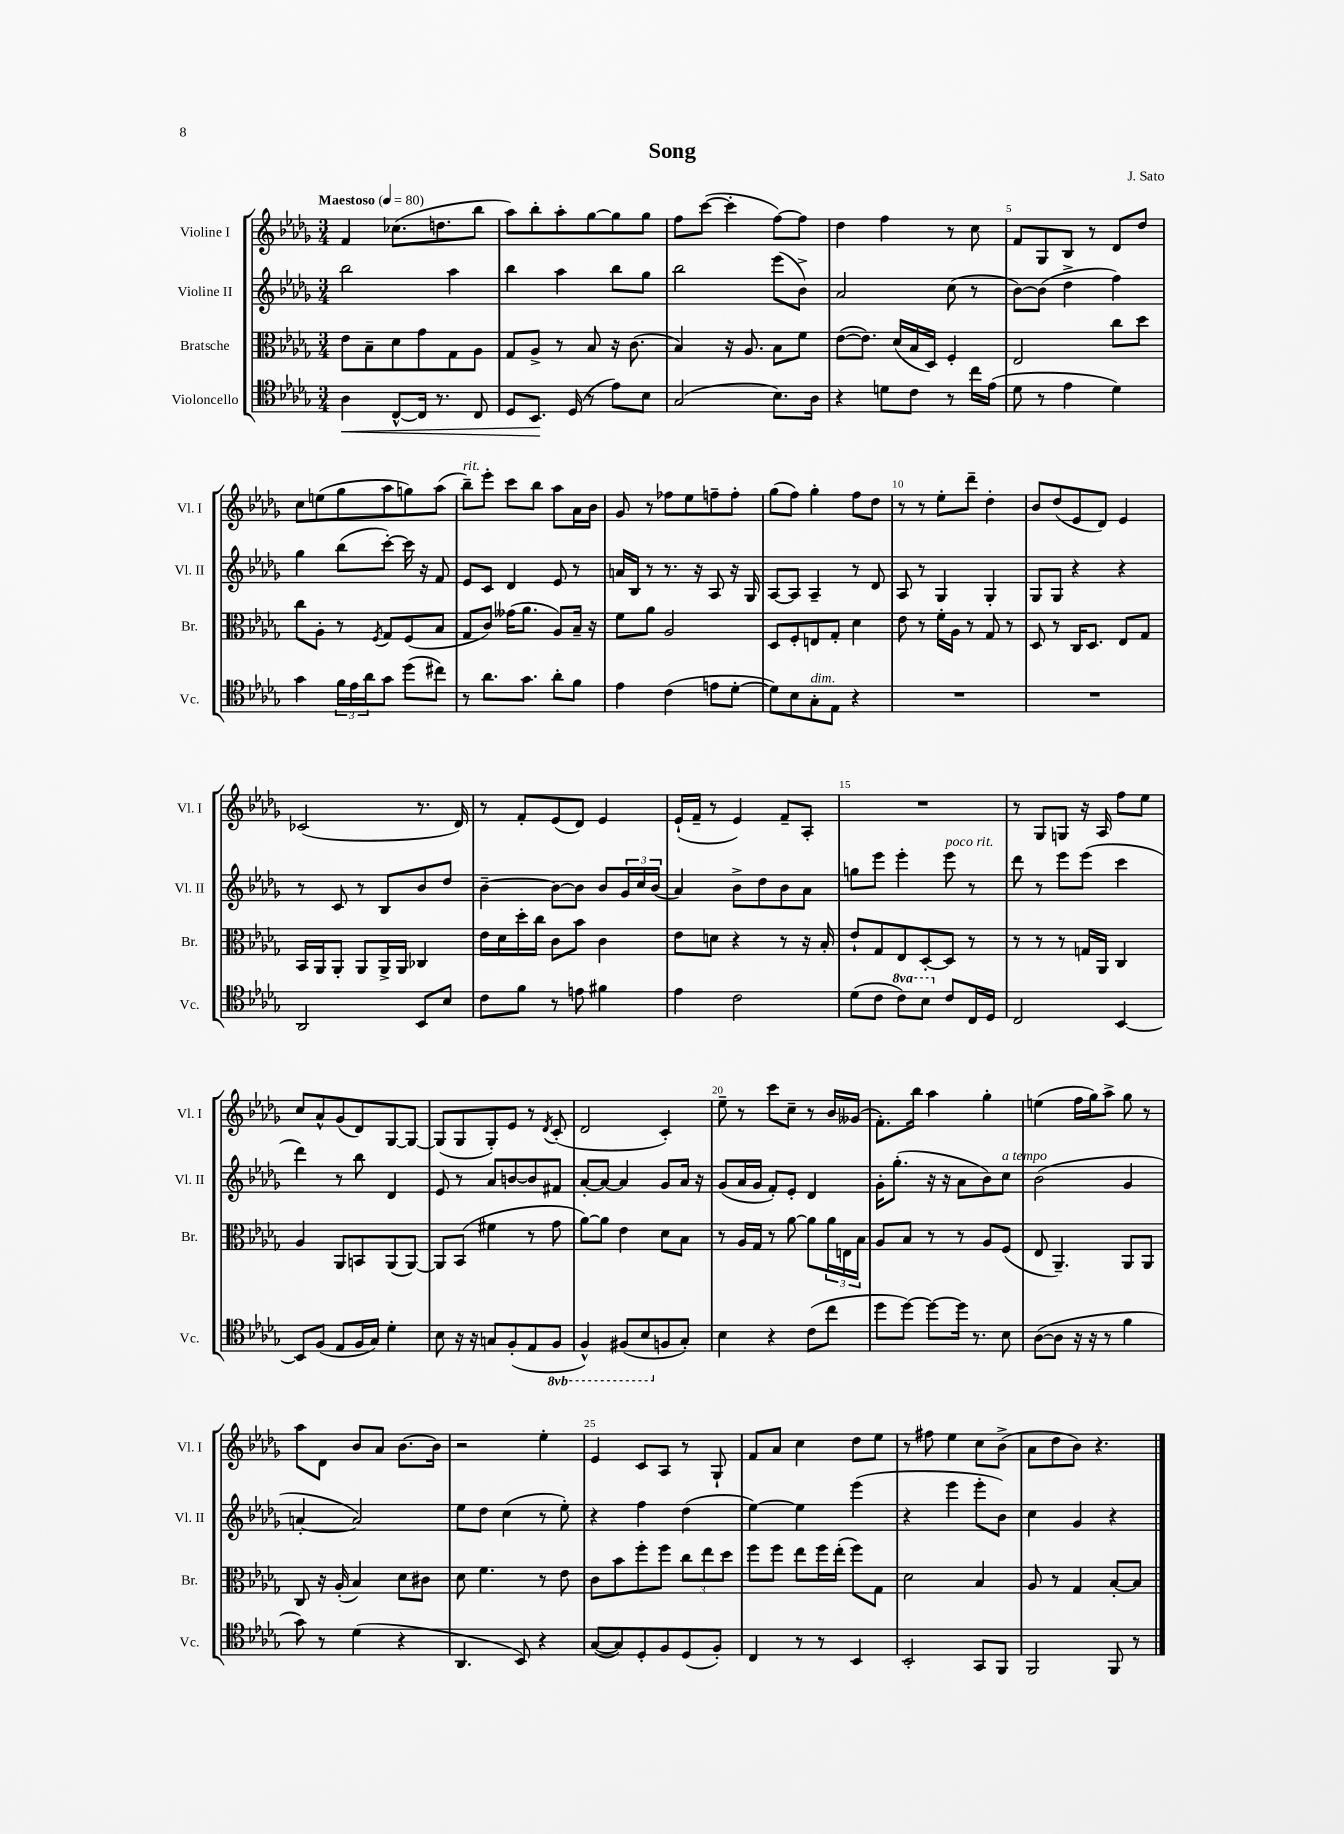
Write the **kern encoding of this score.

**kern	**dynam	**kern	**kern	**kern
*part4	*part4	*part3	*part2	*part1
*staff4	*staff4	*staff3	*staff2	*staff1
*I"Violoncello	*	*I"Bratsche	*I"Violine II	*I"Violine I
*I'Vc.	*	*I'Br.	*I'Vl. II	*I'Vl. I
*clefC4	*	*clefC3	*clefG2	*clefG2
*k[b-e-a-d-g-]	*	*k[b-e-a-d-g-]	*k[b-e-a-d-g-]	*k[b-e-a-d-g-]
*M3/4	*	*M3/4	*M3/4	*M3/4
*MM80	*	*MM80	*MM80	*MM80
=1	=1	=1	=1	=1
!	!	!	!	!LO:TX:a:B:t=Maestoso
!	!LO:HP:b	!	!	!
4A-\	<	8e-\L	2bb-\	4f/
.	.	8B-~\	.	.
[8C^^/L	.	8d-\	.	(8.cc-X\L
16C/Jk]	.	8g-\	.	.
8.r	.	.	.	8.ddn\
.	.	8G-\	4aa-\	.
8C/	.	8A-\J	.	8bb-\J
=2	=2	=2	=2	=2
8D-/L	.	8G-/L	4bb-\	8aa-\L)
8.BB-/J	.	8A-^/J	.	8bb-'\
.	.	8r	4aa-\	8aa-'\
(16D-/	[	.	.	.
8r	.	8B-/	.	[8gg-\
8e-\L)	.	16r	8bb-\L	8gg-\]
.	.	(8.c\	.	.
8B-\J	.	.	8gg-\J	8gg-\J
=3	=3	=3	=3	=3
(2G-/	.	4B-/)	2bb-\	8ff\L
.	.	.	.	([8ccc\J
.	.	16r	.	4ccc'\]
.	.	8.A-/	.	.
8.B-\L)	.	8B-\L	(8eee-\L	[8ff\L)
.	.	8f\J	8b-^\J)	8ff\J]
16A-\Jk	.	.	.	.
=4	=4	=4	=4	=4
4r	.	([8e-\L	2a-/	4dd-\
.	.	8.e-\J])	.	.
8dn\L	.	.	.	4ff\
.	.	(16d-/LL	.	.
8c\J	.	16B-/	.	.
.	.	16D-/JJ)	.	.
8r	.	4F'/	(8cc\	8r
16cc\LL	.	.	8r	8cc\
(16e-\JJ	.	.	.	.
=5	=5	=5	=5	=5
8d-\	.	2E-/	[8b-\L)	8f/L
8r	.	.	(8b-\J]	8G-/
4e-\	.	.	4dd-^\	8B-/J
.	.	.	.	8r
4d-\)	.	8cc\L	4ff\)	8d-/L
.	.	8dd-\J	.	8dd-/J
!!LO:LB:g=z
=6	=6	=6	=6	=6
4g-\	.	8cc\L	4gg-\	8cc\L
.	.	8A-'\J	.	(8een\
24f\LL	.	8r	(8bb-\L	8gg-\
24e-\	.	.	.	.
24a-\J	.	.	.	.
.	.	8qF/	.	.
8g-\J	.	8G-/L	[8ccc'\J)	8aa-\
(8dd-\L	.	(8F/	16ccc\]	8ggn\)
.	.	.	16r	.
8cc#X\J)	.	8B-/J	8f/	(8aa-\J
=7	=7	=7	=7	=7
!	!	!	!	!LO:TX:a:i:t=rit.
8r	.	8G-/L	8e-/L	8bb-~\L)
8.a-\L	.	8c/J)	8c/J	8eee-'\J
.	.	(16g--X\KL	4d-/	8ccc\L
8.g-\J	.	8.a-\J	.	.
.	.	.	.	8bb-\J
8a-'\L	.	8A-/L)	8e-/	8aa-\L
8f\J	.	16B-~/Jk	8r	16a-\L
.	.	16r	.	16b-\JJ
=8	=8	=8	=8	=8
4e-\	.	8f\L	16an/LL	8g-/
.	.	.	16B-/JJ	.
.	.	8a-\J	8r	8r
(4c\	.	2A-/	8.r	8ff-X\L
.	.	.	.	8ee-\
.	.	.	16r	.
8en\L	.	.	8A-/	8ffn~\
[8d-'\J	.	.	16r	8ff'\J
.	.	.	16G-/	.
=9	=9	=9	=9	=9
8d-\L])	.	8D-/L	[8A-/L	(8gg-\L
8B-\	.	8F'/	8A-/J]	8ff\J)
!LO:TX:a:i:t=dim.	!	!	!	!
8G-'\	.	8En/	4A-~/	4gg-'\
8E-\J	.	8G-'/J	.	.
4r	.	4d-\	8r	8ff\L
.	.	.	8d-/	8dd-\J
=10	=10	=10	=10	=10
2.r	.	8e-\	8A-/	8r
.	.	8r	8r	8r
.	.	16f'\LL	4G-/	8ee-'\L
.	.	16A-\JJ	.	.
.	.	8r	.	8ddd-~\J
.	.	8G-/	4G-'/	4dd-'\
.	.	8r	.	.
=11	=11	=11	=11	=11
2.r	.	8D-/	8G-/L	8b-/L
.	.	8r	8G-/J	(8dd-/
.	.	16C/KL	4r	8e-/
.	.	8.D-/J	.	.
.	.	.	.	8d-/J)
.	.	8E-/L	4r	4e-/
.	.	8G-/J	.	.
!!LO:LB:g=z
=12	=12	=12	=12	=12
2AA-/	.	16BB-/LL	8r	(2c-X/
.	.	16AA-/J	.	.
.	.	8AA-'/J	8c/	.
.	.	8AA-/L	8r	.
.	.	16AA-^/L	8B-/L	.
.	.	16AA-/JJ	.	.
8BB-/L	.	4C-X/	8b-/	8.r
8B-/J	.	.	8dd-/J	.
.	.	.	.	16d-/)
=13	=13	=13	=13	=13
8c\L	.	16e-\LL	[4b-~\	8r
.	.	16d-\	.	.
8f\J	.	16dd-'\	.	8f'/L
.	.	16cc\JJ	.	.
8r	.	8c\L	8b-\L_	(8e-/
8en\	.	8b-\J	8b-\J]	8d-/J)
4f#X\	.	4c\	8b-/L	4e-/
.	.	.	24g-/L	.
.	.	.	24cc/	.
.	.	.	(24b-/JJ	.
=14	=14	=14	=14	=14
4e-\	.	8e-\L	4a-/)	(16e-`/LL
.	.	.	.	16f~/JJ
.	.	8dn\J	.	8r
2c\	.	4r	8b-^\L	4e-/)
.	.	.	8dd-\	.
.	.	8r	8b-\	8f~/L
.	.	16r	8a-\J	8A-'/J
.	.	16B-'/	.	.
=15	=15	=15	=15	=15
(8d-\L	.	8e-`/L	8ggn\L	2.r
8c\J	.	8G-/	8eee-\J	.
*8va	*	*	*	*
8cc\L)	.	8E-/	4eee-'\	.
8b-\J	.	[8D-'/	.	.
*X8va	*	*	*	*
!	!	!	!LO:TX:a:i:t=poco rit.	!
8c/L	.	8D-/J]	8eee-\	.
16C/L	.	8r	8r	.
16D-/JJ	.	.	.	.
=16	=16	=16	=16	=16
2C/	.	8r	8ddd-\	8r
.	.	8r	8r	8G-/L
.	.	8r	8eee-\L	8Gn/J
.	.	16Gn/LL	(8eee-\J	16r
.	.	16AA-/JJ	.	16A-/
[4BB-/	.	4C/	4ccc\	8ff\L
.	.	.	.	8ee-\J
!!LO:LB:g=z
=17	=17	=17	=17	=17
8BB-/L]	.	4A-/	4ddd-\)	8cc/L
(8F/J	.	.	.	8a-^^/
8E-/L	.	8AA-/L	8r	(8g-/
16F/L	.	8BBn/	8bb-\	8d-/)
16G-/JJ)	.	.	.	.
4d-'\	.	(8AA-/	4d-/	[8G-/
.	.	[8AA-/J)	.	8G-/J_
=18	=18	=18	=18	=18
8B-\	.	8AA-/L]	8e-/	(8G-/L]
16r	.	(8BB-/J	8r	8G-/
16r	.	.	.	.
8Gn/L	.	4f#X\	8a-/L	8G-'/)
(8F'/	.	.	[8bn/	8e-/J
8E-/	.	8r	8b/]	8r
.	.	.	.	8qd-/
*8ba	*	*	*	*
8FF/J	.	8g-\	8f#X/J	(8c'/
=19	=19	=19	=19	=19
4FF^^/)	.	[8a-\L)	[8a-'/L	2d-/
.	.	8a-\J]	8a-/J_	.
(8FF#X/L	.	4e-\	4a-/]	.
8BB-/	.	.	.	.
*X8ba	*	*	*	*
8Fn/	.	8d-\L	8g-/L	4c'/)
8G-'/J)	.	8B-\J	16a-/Jk	.
.	.	.	16r	.
=20	=20	=20	=20	=20
4B-\	.	8r	(8g-/L	8ee-~\
.	.	16A-/LL	16a-/L	8r
.	.	16G-/JJ	16g-/JJ	.
4r	.	8r	8f'/L)	8ccc\L
.	.	[8a-\	8e-'/J	8cc~\J
(8c\L	.	8a-\L]	4d-/	8r
8cc\J	.	24a-\L	.	16b-/LL
.	.	24En\	.	.
.	.	.	.	(16g--X/JJ
.	.	24B-\JJ	.	.
=21	=21	=21	=21	=21
8dd-\L	.	8A-/L	16g-'\KL	8.f'\L)
.	.	.	(8.gg-'\J	.
[8dd-\J)	.	8B-/J	.	.
.	.	.	.	16bb-\Jk
8dd-\L_	.	8r	16r	4aa-\
.	.	.	16r	.
16dd-\Jk]	.	8r	8a-\L	.
8.r	.	.	.	.
.	.	8A-/L	8b-\)	4gg-'\
!	!	!	!LO:TX:a:i:t=a tempo	!
8B-\	.	(8F/J	8cc\J	.
=22	=22	=22	=22	=22
([8A-\L	.	8E-/	(2b-\	(4een\
8A-\J]	.	4.AA-~/)	.	.
16r	.	.	.	16ff\LL
16r	.	.	.	16gg-\J)
8r	.	.	.	8aa-^\J
4f\	.	8AA-/L	4g-/	8gg-\
.	.	8AA-/J	.	8r
!!LO:LB:g=z
=23	=23	=23	=23	=23
8g-\)	.	8C/	[4an'/	8aa-\L
8r	.	16r	.	8d-\J
.	.	(16A-'/	.	.
(4d-\	.	4B-/)	2a/])	8b-/L
.	.	.	.	8a-/J
4r	.	8d-\L	.	[8.b-\L
.	.	8c#X\J	.	.
.	.	.	.	16b-\Jk]
=24	=24	=24	=24	=24
4.AA-/	.	8d-\	8ee-\L	2r
.	.	4.f\	8dd-\J	.
.	.	.	(4cc\	.
8BB-/)	.	.	.	.
4r	.	8r	8r	4ee-'\
.	.	8e-\	8ee-'\)	.
=25	=25	=25	=25	=25
([8G-/L	.	8c\L	4r	4e-/
8G-/])	.	8b-\	.	.
8D-'/	.	8ff'\	4ff\	8c/L
8F/	.	8ff\J	.	8A-/J
(8D-/	.	12cc\L	(4dd-\	8r
.	.	12ee-\	.	.
8F'/J)	.	.	.	8G-`/
.	.	12dd-\J	.	.
=26	=26	=26	=26	=26
4C/	.	8ff\L	[4ee-\)	8f/L
.	.	8ff\J	.	8a-/J
8r	.	8ee-\L	4ee-\]	4cc\
8r	.	16ff\L	.	.
.	.	(16ee-'\JJ	.	.
4BB-/	.	8ff\L)	(4eee-\	8dd-\L
.	.	8G-\J	.	8ee-\J
=27	=27	=27	=27	=27
2BB-'/	.	2d-\	4r	8r
.	.	.	.	8ff#X\
.	.	.	4eee-\	4ee-\
8GG-/L	.	4B-/	8eee-'\L	8cc\L
8FF/J	.	.	8b-\J)	(8b-^\J
=28	=28	=28	=28	=28
2FF/	.	8A-/	4cc\	8a-\L
.	.	8r	.	8dd-\
.	.	4G-/	4g-/	8b-\J)
.	.	.	.	4.r
8FF/	.	[8B-'/L	4r	.
8r	.	8B-/J]	.	.
==	==	==	==	==
*-	*-	*-	*-	*-
